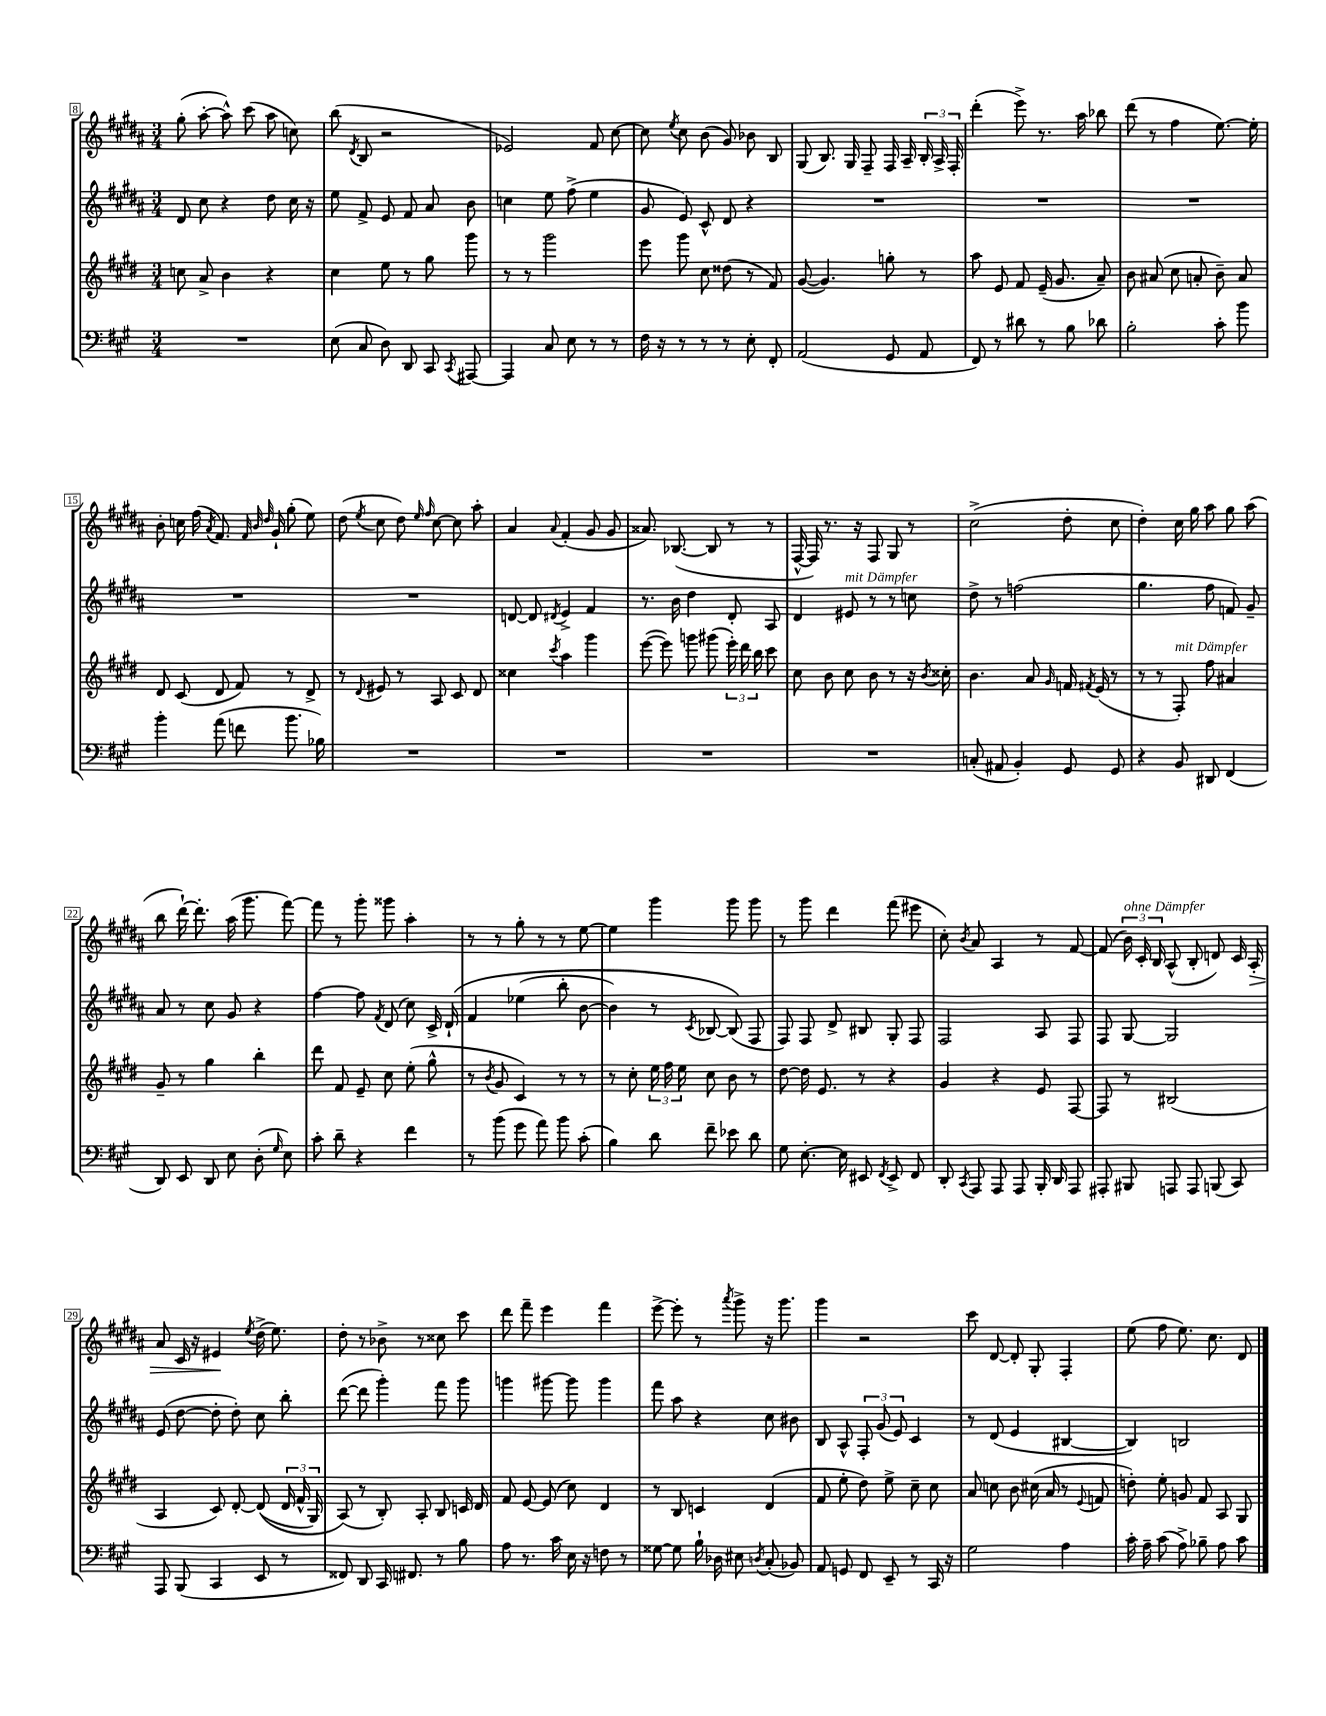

**kern	**kern	**kern	**kern	**dynam
*part4	*part3	*part2	*part1	*part1
*staff4	*staff3	*staff2	*staff1	*staff1
*clefF4	*clefG2	*clefG2	*clefG2	*
*k[f#c#g#]	*k[f#c#g#d#]	*k[f#c#g#d#a#]	*k[f#c#g#d#a#]	*
*M3/4	*M3/4	*M3/4	*M3/4	*
=8	=8	=8	=8	=8
2.r	8ccn\	8d#/	(8gg#'\	.
.	8a^/	8cc#\	[8aa#'\	.
.	4b\	4r	8aa#^^\])	.
.	.	.	(8ccc#\	.
.	4r	8dd#\	8aa#\	.
.	.	16cc#\	8ccn\)	.
.	.	16r	.	.
=9	=9	=9	=9	=9
(8E\	4cc#\	8ee\	(8bb\	.
.	.	.	8qd#/	.
8C#/	.	8f#^/	8B/	.
8D\)	8ee\	8e/	2r	.
8DD/	8r	8f#/	.	.
8CC#/	8gg#\	8a#/	.	.
8qCC#/	.	.	.	.
[8AAA#X/	8ggg#\	8b\	.	.
=10	=10	=10	=10	=10
4AAA#/]	8r	4ccn\	2e-X/)	.
.	8r	.	.	.
8C#/	2ggg#\	8ee\	.	.
8E\	.	(8ff#^\	.	.
8r	.	4ee\	8f#/	.
8r	.	.	[8cc#\	.
=11	=11	=11	=11	=11
16F#\	8eee\	8g#/	8cc#\]	.
16r	.	.	.	.
.	.	.	8qee/	.
8r	8ggg#\	8e/)	8cc#\	.
8r	8cc#\	8c#^^/	(8b\	.
8r	(8dd##X\	8d#/	8g#/)	.
8E'\	8r	4r	8b-X\	.
8FF#'/	8f#/)	.	8B/	.
=12	=12	=12	=12	=12
(2AA/	([8g#/	2.r	(8G#/	.
.	4.g#/])	.	8.B/)	.
.	.	.	16G#/	.
.	.	.	8F#~/	.
8GG#/	8ggn'\	.	16F#/	.
.	.	.	16A#~/	.
8AA/	8r	.	24B'/	.
.	.	.	24A#^/	.
.	.	.	24F#'/	.
=13	=13	=13	=13	=13
8FF#/)	8aa\	2.r	(4ddd#'\	.
8r	8e/	.	.	.
8d#X\	8f#/	.	8eee^\)	.
8r	(16e~/	.	8.r	.
.	8.g#/	.	.	.
8B\	.	.	.	.
.	.	.	16aa#\	.
8d-X\	8a~/)	.	8bb-X\	.
=14	=14	=14	=14	=14
2B'\	8b\	2.r	(8ddd#\	.
.	(8a#X/	.	8r	.
.	8cc#\	.	4ff#\	.
.	8an'/	.	.	.
8c#'\	8b~\)	.	[8.ee\)	.
8b\	8a/	.	.	.
.	.	.	16ee'\]	.
!!LO:LB:g=z
=15	=15	=15	=15	=15
4b'\	8d#/	2.r	8b'\	.
.	(8c#/	.	16ccn\	.
.	.	.	(16ff#\	.
.	.	.	8qa#/	.
(8a\	8d#/	.	8.f#/)	.
8fn\	8f#/)	.	.	.
.	.	.	32qqf#/	.
.	.	.	32qqb/	.
.	.	.	32qqdd#/	.
.	.	.	16g#`/	.
8.b\	8r	.	(8gg#'\	.
.	8d#^/	.	8ee\)	.
16B-X\)	.	.	.	.
=16	=16	=16	=16	=16
2.r	8r	2.r	(8dd#\	.
.	8qqd#/	.	8qee/	.
.	8e#X/	.	8cc#\	.
.	8r	.	8dd#\)	.
.	.	.	16qqee/	.
.	.	.	16qqff#/	.
.	8A/	.	[8cc#\	.
.	8c#/	.	8cc#\]	.
.	8d#/	.	8aa#'\	.
=17	=17	=17	=17	=17
2.r	4cc##X\	[8dn/	4a#/	.
.	.	8d/]	.	.
.	8qccc#/	8qd#X/	8qqa#/	.
.	4aa\	4e^/	(4f#'/	.
.	4ggg#\	4f#/	8g#/	.
.	.	.	8g#/	.
=18	=18	=18	=18	=18
2.r	([8eee\	8.r	8.a##X/)	.
.	8eee\])	.	.	.
.	.	16b\	([8.B-X/	.
.	8gggn\	4dd#\	.	.
.	(8ggg#X\	.	8B-/]	.
.	24eee'\)	8d#'/	8r	.
.	24ddd#\	.	.	.
.	24bb\	.	.	.
.	8ccc#\	8A#/	8r	.
=19	=19	=19	=19	=19
2.r	8cc#\	4d#/	[16F#^^/	.
.	.	.	16F#/])	.
.	8b\	.	8.r	.
!	!	!LO:TX:a:i:t=mit Dämpfer	!	!
.	8cc#\	8e#X/	.	.
.	.	.	16r	.
.	8b\	8r	8F#/	.
.	8r	8r	8G#/	.
.	16r	8ccn\	8r	.
.	8qb/	.	.	.
.	16cc##X'\	.	.	.
=20	=20	=20	=20	=20
(8Cn'/	4.b\	8dd#^\	(2cc#^\	.
8AA#X/	.	8r	.	.
4BB'/)	.	(2ffn\	.	.
.	8a/	.	.	.
.	16qqg#/	.	.	.
8GG#/	16fn/	.	8dd#'\	.
.	8qf#X/	.	.	.
.	(16e/	.	.	.
8GG#/	8r	.	8cc#\	.
=21	=21	=21	=21	=21
4r	8r	4.gg#\	4dd#'\)	.
.	8r	.	.	.
!	!LO:TX:a:i:t=mit Dämpfer	!	!	!
8BB/	8F#'/)	.	16cc#\	.
.	.	.	16gg#\	.
8DD#X/	8ff#\	8ff#\	8aa#\	.
(4FF#/	4a#X/	8fn/)	8gg#\	.
.	.	8g#~/	(8aa#\	.
!!LO:LB:g=z
=22	=22	=22	=22	=22
8DD/)	8g#~/	8a#/	8bb\	.
8EE/	8r	8r	[16ddd#`\)	.
.	.	.	8.ddd#'\]	.
8DD/	4gg#\	8cc#\	.	.
8E\	.	8g#/	(16aa#\	.
.	.	.	8.ggg#\	.
(8D'\	4bb'\	4r	.	.
16qqG#/	.	.	.	.
8E\)	.	.	[8fff#\)	.
=23	=23	=23	=23	=23
8c#'\	8ddd#\	[4ff#\	8fff#\]	.
8d~\	8f#/	.	8r	.
4r	8e~/	8ff#\]	8ggg#'\	.
.	.	8qf#/	.	.
.	8cc#\	(8d#/	8ggg##X\	.
4f#\	(8ee'\	8cc#\)	4aa#'\	.
.	8gg#^^\	16c#^/	.	.
.	.	(16d#`/	.	.
=24	=24	=24	=24	=24
8r	8r	4f#/	8r	.
.	8qb/	.	.	.
(8b\	8g#/	.	8r	.
8g#\	4c#/)	(4ee-X\	8gg#'\	.
8a\)	.	.	8r	.
8b\	8r	8bb'\	8r	.
(8c#'\	8r	[8b\	[8ee\	.
=25	=25	=25	=25	=25
4B\)	8r	4b\])	4ee\]	.
.	8cc#'\	.	.	.
8d\	24ee\	8r	4ggg#\	.
.	24ff#\	.	.	.
.	24ee\	.	.	.
.	.	8qc#/	.	.
8f#~\	8cc#\	[8B-X/	.	.
8e-X\	8b\	(8B-/])	8ggg#\	.
8d\	8r	8F#/	8ggg#\	.
=26	=26	=26	=26	=26
8G#\	[8dd#\	8F#/)	8r	.
[8.E'\	16dd#\]	8F#/	8ggg#\	.
.	8.e/	.	.	.
.	.	8d#^/	4ddd#\	.
16E\]	.	.	.	.
8EE#X/	8r	8B#X/	.	.
8qFF#/	.	.	.	.
8EE#^/	4r	8G#'/	(8fff#\	.
8FF#/	.	8F#/	8eee#X\	.
=27	=27	=27	=27	=27
8DD'/	4g#/	2F#/	8cc#'\)	.
8qCC#/	.	.	8qb/	.
8AAA/	.	.	8a#/	.
8AAA/	4r	.	4A#/	.
8AAA/	.	.	.	.
16BBB'/	8e/	8A#/	8r	.
16DD/	.	.	.	.
8AAA/	[8F#/	8F#/	[8f#/	.
=28	=28	=28	=28	=28
8AAA#X'/	8F#/]	8F#/	(8f#/]	.
!	!	!	!LO:TX:a:i:t=ohne Dämpfer	!
8BBB#X/	8r	[8G#/	24b\)	.
.	.	.	24c#'/	.
.	.	.	24B/	.
8AAAn/	(2B#X/	2G#/]	(8A#^^/	.
8AAA/	.	.	8B'/	.
(8BBBn/	.	.	8dn/)	.
8CC#/)	.	.	16c#/	.
!	!	!	!	!LO:HP:b
.	.	.	16A#'/	>
!!LO:LB:g=z
=29	=29	=29	=29	=29
8AAA/	4A/	(8e/	8a#/	.
(8BBB/	.	[8dd#\	16c#/	.
.	.	.	16r	.
4CC#/	8c#/)	8dd#'\]	4e#X/	.
.	[8d#'/	8dd#'\)	.	.
.	.	.	8qee/	.
8EE/	((8d#/]	8cc#\	(16dd#^\	]
.	.	.	8.ee\)	.
8r	24d#/	8bb'\	.	.
.	24f#^^/	.	.	.
.	24G#/)	.	.	.
=30	=30	=30	=30	=30
8FF##X/)	(8A/)	([8ddd#\	8dd#'\	.
8DD/	8r	8ddd#\]	8r	.
16CC#/	8B'/)	4ggg#'\)	8b-X^\	.
8.FF#X/	.	.	.	.
.	8A'/	.	8r	.
8r	8B/	8fff#\	8cc##X\	.
8B\	16cn/	8ggg#\	8ccc#\	.
.	16d#/	.	.	.
=31	=31	=31	=31	=31
8A\	8f#/	4gggn\	8ddd#\	.
8.r	[8e/	.	8fff#~\	.
.	(8e/]	[8ggg#X\	4eee\	.
16c#\	.	.	.	.
16E\	8cc#\)	8ggg#\]	.	.
16r	.	.	.	.
8Fn\	4d#/	4ggg#\	4fff#\	.
8r	.	.	.	.
=32	=32	=32	=32	=32
[8G##X\	8r	8fff#\	[8eee^\	.
8G##\]	8B/	8aa#\	8eee'\]	.
16B`\	4cn/	4r	8r	.
16D-X\	.	.	.	.
.	.	.	8qaaa#/	.
8E#X\	.	.	8ggg#^\	.
8qDn/	.	.	.	.
(8C#'/	(4d#/	8cc#\	16r	.
.	.	.	8.ggg#\	.
8BB-X/)	.	8b#X\	.	.
=33	=33	=33	=33	=33
8AA/	8f#/	8B/	4ggg#\	.
8GGn/	8ee'\	8A#^^/	.	.
8FF#/	8dd#\)	12F#'/	2r	.
.	.	(12g#/	.	.
8EE~/	8ee^\	.	.	.
.	.	12e/)	.	.
8r	8cc#~\	4c#/	.	.
16CC#/	8cc#\	.	.	.
16r	.	.	.	.
=34	=34	=34	=34	=34
2G#\	8a/	8r	8ccc#\	.
.	8ccn\	(8d#/	[8d#/	.
.	8b\	4e/	8d#'/]	.
.	(16cc#X\	.	8G#'/	.
.	16a/	.	.	.
4A\	8r	[4B#X/	4F#'/	.
.	8qqe/	.	.	.
.	8fn/	.	.	.
=35	=35	=35	=35	=35
16c#'\	8ddn'\)	4B#/])	(8ee\	.
16A~\	.	.	.	.
(8c#\	8ee'\	.	8ff#\	.
8A^\)	8gn/	2Bn/	8.ee\)	.
8B-X~\	8f#/	.	.	.
.	.	.	8.cc#\	.
8A\	8A/	.	.	.
8c#\	8G#/	.	8d#/	.
==	==	==	==	==
*-	*-	*-	*-	*-
